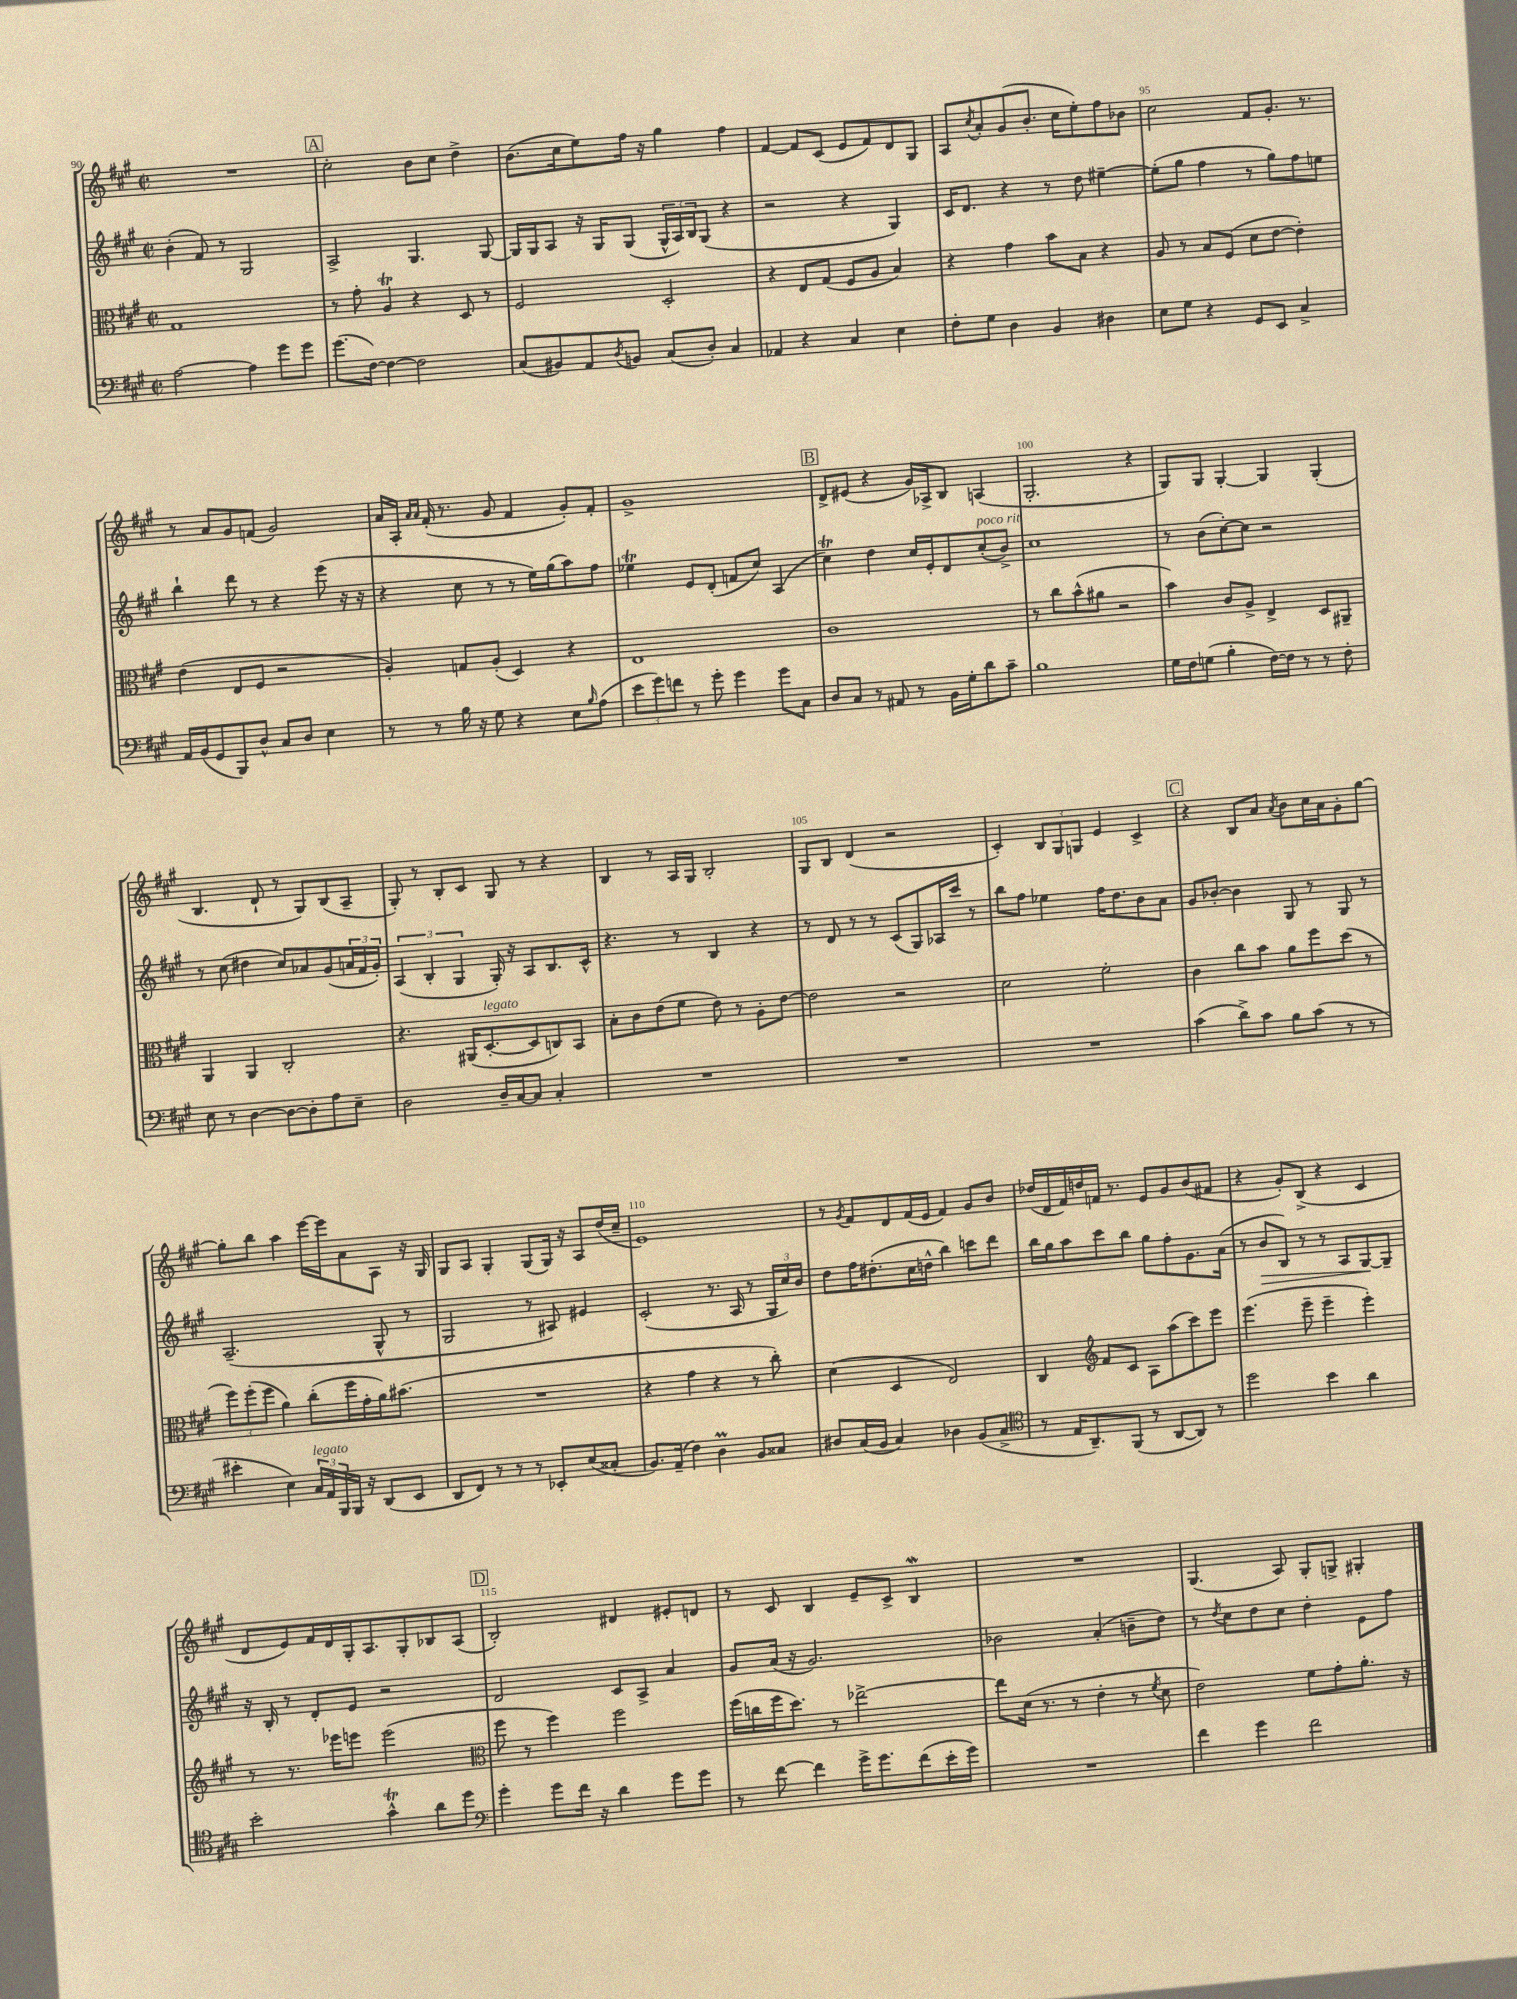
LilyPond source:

<<
\new StaffGroup <<
\new Staff = "s0" {
    \clef treble \key a \major \defaultTimeSignature \time 2/2
    R1 |
    \mark \markup { \box "A" } cis''2-. b'8 cis''8 d''4-> |
    b'8.( cis''16 e''8) fis''16 r16 gis''4 fis''4 |
    fis'4~ fis'8 cis'8( e'8 fis'8) d'8 gis8 |
    a8 \acciaccatura { cis''8 } a'8-. gis'8( b'8.-. cis''16 e''8-.) fis''8 bes'8 |
    cis''2 fis'8 gis'8.-. r8. |
    r8 a'8 gis'8 f'8( gis'2) |
    a'16 a16-. \grace { a'16 a'16 } fis'16-.( r8. gis'8 fis'4 gis'8-.) fis'8-. |
    gis'1-> |
    \mark \markup { \box "B" } d'8-> eis'8( r4 gis'16) aes16-> b8 a4( |
    gis2.-. r4 |
    gis8) gis8 gis4~-. gis4 gis4-.( |
    b4. d'8-! r8 gis8) b8( a8-- |
    gis8-.) r8 b8-. cis'8 gis8 r8 r4 |
    b4 r8 a16 gis16 b2-. |
    gis8 b8 d'4( r2 |
    cis'4-.) \tuplet 3/2 { b8 gis8 g8 } e'4 cis'4-> |
    \mark \markup { \box "C" } r4 b8 a'8 \acciaccatura { a'8 } b'8 cis''16 a'16 gis'8-. gis''8~ |
    gis''8-. b''8 a''4 e'''16~ e'''16 a'8 a8 r16 gis16 |
    gis8 a8 gis4-. gis8( gis16) r16 a8 d''16( cis''16-- |
    e'1) |
    r8 \acciaccatura { gis'8 } fis'8 d'8 fis'16( e'16 fis'4) gis'8 b'8 |
    des''16( d'16 fis'16) d''16 f'16 r8. e'8 gis'8 b'8( fis'8 |
    r4 gis'8-.) b8->( r4 cis'4 |
    d'8 e'8) fis'16 d'16 gis16-. a8. gis8-. bes8 a8( |
    \mark \markup { \box "D" } b2-.) dis'4 eis'8-. d'8 |
    r8 cis'8 b4 e'8-- cis'8-> b4\mordent |
    R1 |
    gis4.( a8) gis8-. g8-> gis4-. \bar "|." |
}
\new Staff = "s1" {
    \clef treble \key a \major \defaultTimeSignature \time 2/2
    b'4-.( fis'8) r8 gis2 |
    \mark \markup { \box "A" } a2-> gis4. gis8~ |
    gis16 gis16 a8 r16 gis16 gis8( \tuplet 3/2 { gis16-^ a16) b16 } gis8( r4 |
    r2 r4 gis4) |
    cis'16 d'8. r4 r8 d''8 eis''4~-- |
    eis''8-.( gis''8 fis''4 r8 gis''8) fis''8 e''8 |
    b''4-! d'''8 r8 r4 e'''8( r16 r16 |
    r4 cis''8 r8 r8 e''16) gis''16( a''8) fis''8 |
    ees''4\trill e'8 d'8-.( f'8 cis''8) a4( |
    \mark \markup { \box "B" } cis''4\trill) d''4 cis''16 e'16-. d'8 cis''8-.^\markup { \italic "poco rit." }( b'8->) |
    cis''1 |
    r8 b'8( cis''8~-.) cis''8 r2 |
    r8 cis''8( dis''4 cis''8) aes'8 gis'8( \tuplet 3/2 { a'16 fis'16 gis'16-.) } |
    \tuplet 3/2 { a4( b4-. gis4 } gis16-.) r16 a8 b8. cis'16-^ |
    r4. r8 b4 r4 |
    r8 d'8 r8 r8 cis'8( gis8) aes16 cis'''16 r8 |
    b''8 fis''8 ees''4 fis''16 d''8. b'8 a'8 |
    \mark \markup { \box "C" } gis'8 bes'8~-. bes'4 gis8 r8 gis8 r8 |
    a2.--( gis8-^ r8 |
    gis2 r8 ais8) eis'4 |
    cis'2-.( r8. a16 r8 \tuplet 3/2 { gis16 cis''16) b'16 } |
    d''8 fis''16 dis''8.-.( cis''16 d''16-^ b''4) c'''8 d'''8 |
    b''16 gis''16 a''8 cis'''8 b''8 gis''8 fis''8-. gis'8. a'16( |
    r8 b'8\> b8) r8 r8 a8 gis8~\! gis8-- |
    r16 b16-. r8 d'8-. e'8 r2 |
    \mark \markup { \box "D" } d'2 cis'8 a8-> a'4 |
    gis'8 a'16( r16 gis'2.) |
    bes'2 a'4-.( b'8-- d''8) |
    r8 \acciaccatura { d''8 } cis''8 d''8 cis''8 d''4-. e'8 fis''8 \bar "|." |
}
\new Staff = "s2" {
    \clef alto \key a \major \defaultTimeSignature \time 2/2
    gis1 |
    \mark \markup { \box "A" } r8 gis'8-. a4\trill r4 d8 r8 |
    fis2 d2-. |
    r4 e8 gis8( fis8 a8 b4) |
    r4 gis'4 b'8 b8 r4 |
    a8 r8 b8 fis8( d'8 e'8~ e'4-.) |
    e'4( e8 fis8 r2 |
    a4-.) g8 a8-.( d4) r4 |
    e1 |
    \mark \markup { \box "B" } cis'1 |
    r8 cis''8 b'8-^( ais'8 r2 |
    b'4) cis'8 a8-> e4-> d8 ais,8-- |
    a,4 a,4 cis2-. |
    r4. ais,16( d8.~-.^\markup { \italic "legato" } d8 c8) b,8 |
    b8-. cis'8 e'8( fis'8 e'8) r8 a8-. e'8~ |
    e'2 r2 |
    d'2 fis'2-. |
    \mark \markup { \box "C" } cis'4 cis''8 b'8 a'8 fis''8 d''8( r8 |
    \tuplet 3/2 { fis''8) fis''8-.( fis''8 } a'4) cis''8-.( fis''16 gis'16-. a'16) bis'8.( |
    R1 |
    r4 gis'4 r4 r8 cis''8-.) |
    d'4( d4 e2) |
    cis4 \clef treble fis'8 cis'8 a8 a''8( cis'''8) e'''8 |
    e'''4.( e'''8-- e'''4-- e'''4-.) |
    r8 r8. ees'''16 e'''8 e'''2( |
    \mark \markup { \box "D" } \clef alto fis''8 r8 fis''4) fis''2 |
    fis''16( c''16 fis''16 d''8.) r8 ees''2~-> |
    ees''8 d'16( r8. r8 e'4-. r8 \acciaccatura { fis'8 } d'8 |
    e'2) fis'8 gis'8-. a'8.-. r16 \bar "|." |
}
\new Staff = "s3" {
    \clef bass \key a \major \defaultTimeSignature \time 2/2
    a2~ a4 gis'8 gis'8 |
    \mark \markup { \box "A" } gis'8.( fis16~) fis4~ fis2 |
    cis8( bis,8) a,8 \acciaccatura { d8 } b,8 cis8( d8-.) cis4 |
    aes,4 r4 cis4 e4 |
    fis8-. gis8 d4 b,4 dis4 |
    e8 gis8 r4 gis,8 e,8 cis4-> |
    a,16 b,16( gis,8 b,,8) d8-^ cis8 d8 e4 |
    r8 r8 b16 r16 gis8 r4 e8 \grace { b16 } a8( |
    \tuplet 3/2 { e'8 gis'8) f'8 } r8 gis'8-. gis'4 gis'8 cis8 |
    \mark \markup { \box "B" } d8 cis8 r8 ais,8 r8 b,16 gis16-. d'8 cis'8-- |
    b1 |
    gis16 fis16 g8( b4-. fis16~) fis16 r8 r8 fis8-. |
    e8 r8 d4~ d8~ d8-. a8 e8-- |
    d2 d16-- cis16~ cis8 cis4-. |
    R1 |
    R1 |
    R1 |
    \mark \markup { \box "C" } cis'4( d'8->) cis'8 b8 cis'8( r8 r8 |
    eis'4-. e4) \tuplet 3/2 { cis16^\markup { \italic "legato" } a,16 b,,16 } b,,16 r16 d,8( e,8 |
    d,8 fis,8) r8 r8 r8 ees,8-. e8( cisis8-. |
    b,8.) a,16--( fis4) d4\prall b,8 cisis8 |
    dis8 cis16( b,16 cis4) des4 b,8( cis8-> |
    \clef tenor r8 e16 a,8.--) fis,8( r8 a,8~ a,8) r8 |
    d''2 b'4 a'4 |
    b'2-. gis'4-^\trill a'8 d''8 |
    \mark \markup { \box "D" } \clef bass gis'4-. gis'8 fis'16 r16 d'4 gis'8 gis'8 |
    r8 fis'8~ fis'4 gis'16-> gis'8. fis'8( e'16-. gis'16) |
    R1 |
    fis'4 gis'4 fis'2 \bar "|." |
}
>>
>>
\layout { \context { \Score currentBarNumber = #90 \override BarNumber.break-visibility = ##(#f #t #t) barNumberVisibility = #(every-nth-bar-number-visible 5) } }
